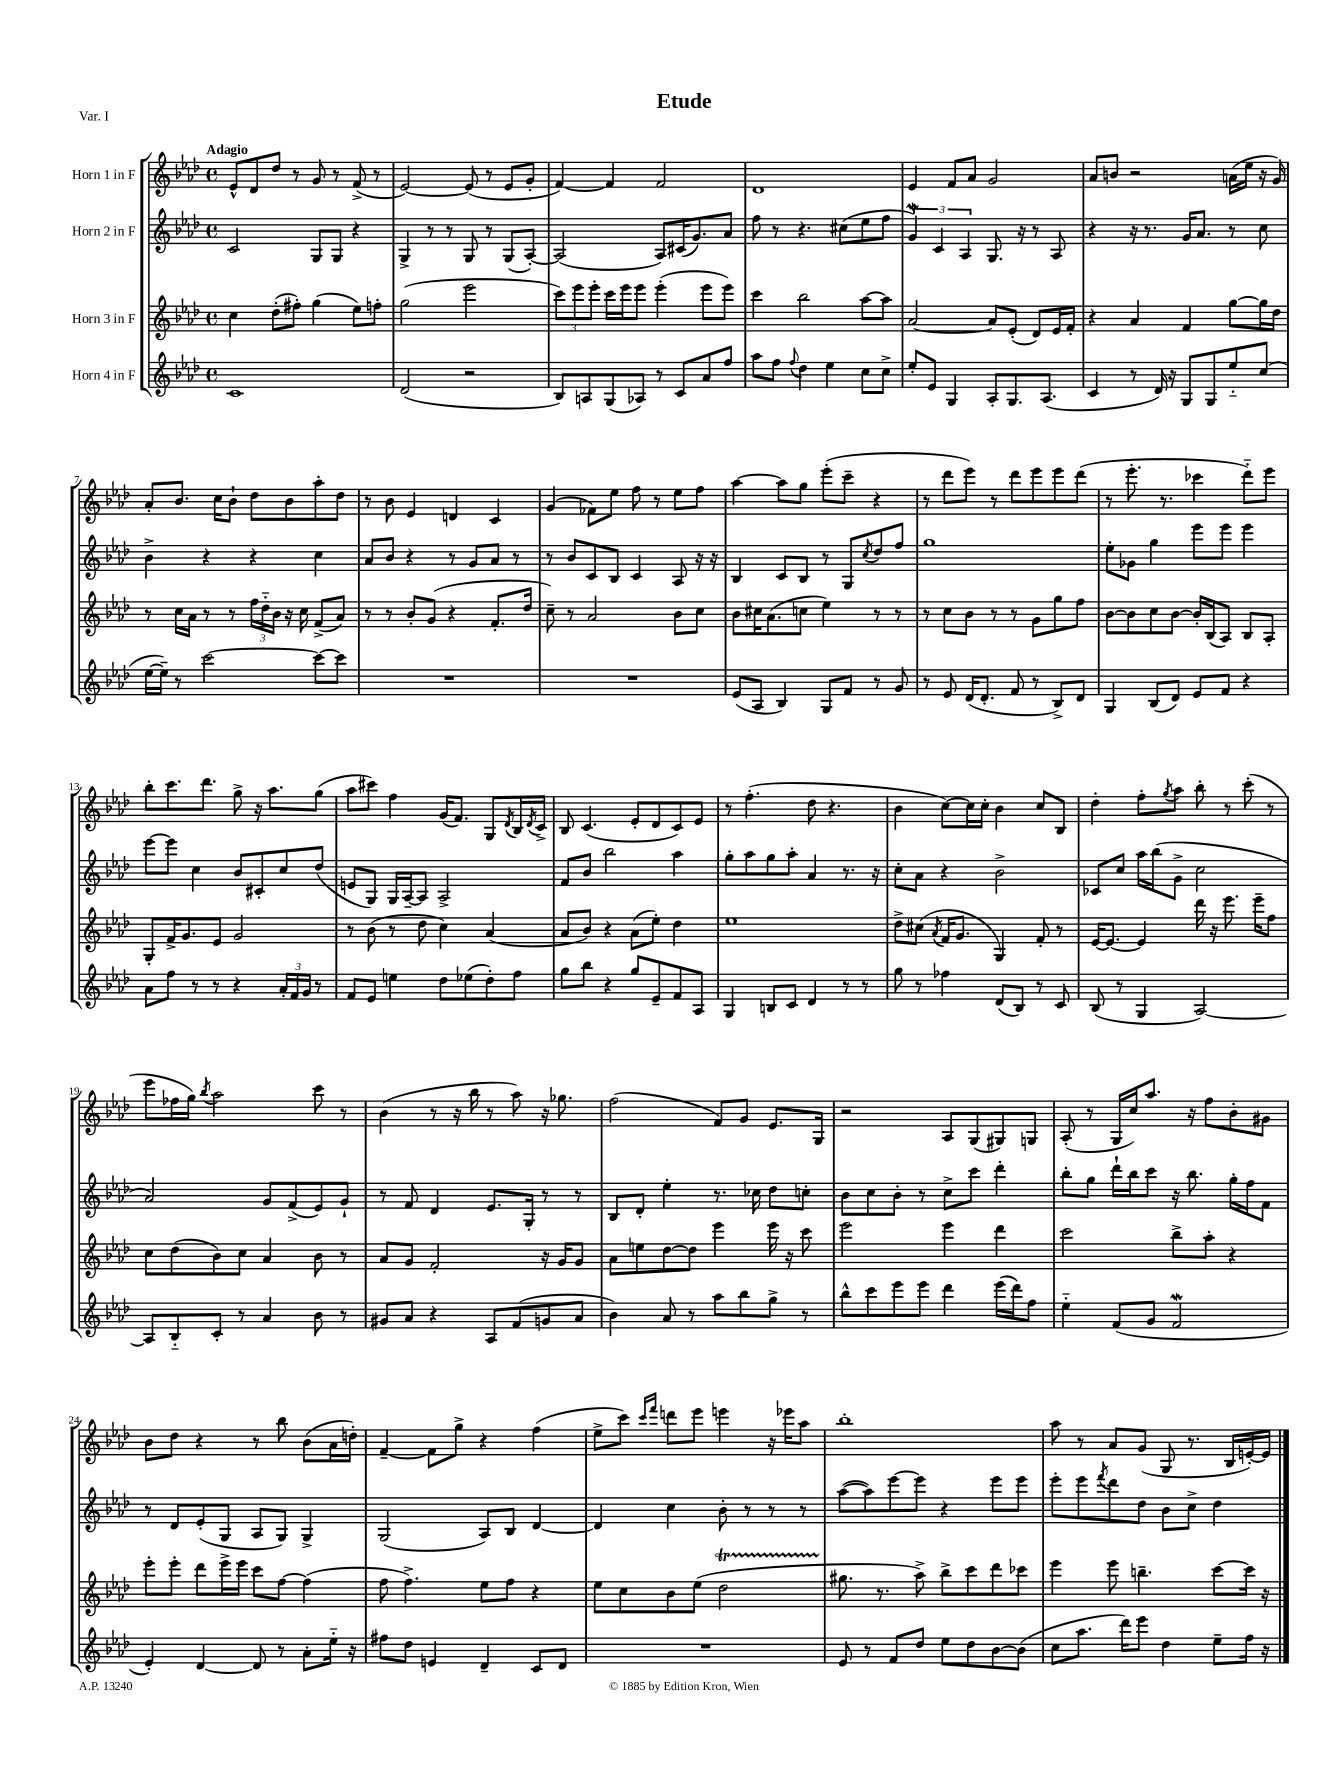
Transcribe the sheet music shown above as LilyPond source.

\header { title = "Etude" piece = "Var. I" }
<<
\new StaffGroup <<
\new Staff = "s0" \with { instrumentName = "Horn 1 in F" } {
    \clef treble \key aes \major \defaultTimeSignature \time 4/4 \tempo "Adagio"
    ees'8-^ des'8 des''8 r8 g'8 r8 f'8->( r8 |
    ees'2~) ees'8( r8 ees'8 g'8-. |
    f'4~) f'4 f'2 |
    des'1 |
    ees'4 f'8 aes'8 g'2 |
    aes'8 b'8 r2 a'16( ees''16 r16 g'16) |
    aes'8-. bes'8. c''16 bes'8-! des''8 bes'8 aes''8-. des''8 |
    r8 bes'8 ees'4 d'4 c'4 |
    g'4( fes'8) ees''8 f''8 r8 ees''8 f''8 |
    aes''4~ aes''8 g''8 ees'''8-.( c'''8-- r4 |
    r8 des'''8 ees'''8) r8 des'''8 ees'''8 ees'''8 des'''8( |
    r8 ees'''8.-. r8. ces'''4 des'''8-_) ees'''8 |
    bes''8-. c'''8. des'''8. g''8-> r16 aes''8. g''8( |
    aes''8 cis'''8) f''4 g'16( f'8.) g8 \acciaccatura { des'8 } bes16 \acciaccatura { des'8 } c'16-> |
    bes8 c'4.( ees'8-. des'8 c'8) ees'8 |
    r8 f''4.-.( des''8 r4. |
    bes'4 c''8~) c''16 c''16-. bes'4 c''8 bes8 |
    des''4-. f''8-. \acciaccatura { g''8 } aes''8 bes''8-. r8 c'''8-.( r8 |
    ees'''8 fes''16 g''16) \acciaccatura { bes''8 } aes''2 c'''8 r8 |
    bes'4( r8 r16 bes''16 r8 aes''8) r16 ges''8. |
    f''2( f'8) g'8 ees'8. g16 |
    r2 aes8 g8( gis8) g8 |
    aes8-.( r8 g16 c''16) aes''8. r16 f''8 bes'8-. gis'8 |
    bes'8 des''8 r4 r8 bes''8 bes'8( aes'16 d''16-.) |
    f'4~-- f'8 g''8-> r4 f''4( |
    ees''8-> c'''8) \grace { c'''16 f'''16 } d'''8 ees'''8 e'''4 r16 ees'''16 aes''8 |
    bes''1-. |
    aes''8 r8 aes'8 g'8( g8 r8. bes16 e'16~-.) e'16 \bar "|." |
}
\new Staff = "s1" \with { instrumentName = "Horn 2 in F" } {
    \clef treble \key aes \major \defaultTimeSignature \time 4/4
    c'2 g8 g8 r4 |
    g4-> r8 r8 g8 r8 g8( aes8~-.) |
    aes2( aes8) cis'16( g'8.) aes'8 |
    f''8 r8 r4. cis''8( ees''8 f''8 |
    \tuplet 3/2 { g'4\mordent) c'4 aes4 } g8. r16 r8 aes8 |
    r4 r16 r8. g'16 aes'8. r8 c''8 |
    bes'4-> r4 r4 c''4 |
    aes'8 bes'8 r4 r8 g'8 aes'8 r8 |
    r8 bes'8 c'8 bes8 c'4 aes8 r16 r16 |
    bes4 c'8 bes8 r8 g8 \acciaccatura { c''8 } des''8 f''8 |
    g''1 |
    ees''8-. ges'8 g''4 ees'''8 ees'''8 ees'''4 |
    ees'''8~ ees'''8 c''4 bes'8 cis'8-. c''8 des''8( |
    e'8 g8) g16 aes16~-- aes8 aes2-> |
    f'8 bes'8 bes''2 aes''4 |
    g''8-. aes''8 g''8 aes''8-. aes'4 r8. r16 |
    c''8-. aes'8 r4 bes'2-> |
    ces'8 c''8 aes''16 bes''16( g'8-> c''2 |
    aes'2) g'8 f'8->( ees'8) g'8-! |
    r8 f'8 des'4 ees'8. g16-. r8 r8 |
    bes8 des'8-. ees''4-. r8. ces''16 des''8 c''8-. |
    bes'8 c''8 bes'8-. r8 c''8-> c'''8 des'''4-. |
    bes''8-. g''8 des'''16-! bes''16 c'''8 r16 bes''8. g''16-. f''16 f'8 |
    r8 des'8 ees'8-.( g8 aes8 g8) g4-> |
    g2( aes8) bes8 des'4~ |
    des'4 c''4 bes'8-. r8 r8 r8 |
    aes''8~( aes''8) ees'''8~ ees'''8 r4 ees'''8 ees'''8 |
    ees'''8-. ees'''8 \acciaccatura { f'''8 } des'''8 des''8 bes'8 c''8-> des''4 \bar "|." |
}
\new Staff = "s2" \with { instrumentName = "Horn 3 in F" } {
    \clef treble \key aes \major \defaultTimeSignature \time 4/4
    c''4 des''8-.( fis''8-.) g''4( ees''8) f''8-. |
    g''2( ees'''2 |
    \tuplet 3/2 { c'''8) ees'''8 ees'''8-. } c'''16 ees'''16 ees'''8 ees'''4-.( ees'''8 ees'''8) |
    c'''4 bes''2 aes''8~ aes''8 |
    aes'2~ aes'8 ees'8-.( des'8) ees'16 f'16-. |
    r4 aes'4 f'4 g''8~ g''16 des''16 |
    r8 c''16 aes'16 r8 r8 \tuplet 3/2 { f''16 des''16-_ bes'16 } r16 c''16 f'8->( aes'8) |
    r8 r8 bes'8-. g'8( r4 f'8.-. des''16 |
    c''8--) r8 aes'2 bes'8 c''8 |
    bes'8 cis''16 aes'8.( c''8 ees''4) r8 r8 |
    r8 c''8 bes'8 r8 r8 g'8 g''8 f''8 |
    bes'8~ bes'8 c''8 bes'8~ bes'16-. bes16( aes8) bes8 aes8-. |
    g8-. f'16-> g'8. ees'8 g'2 |
    r8 bes'8( r8 des''8 c''4) aes'4( |
    aes'8 bes'8) r4 aes'8( ees''8-.) des''4 |
    ees''1 |
    des''8-> cis''8( \acciaccatura { aes'8 } f'16 g'8. g4) f'8-. r8 |
    ees'16~ ees'8.~ ees'4 des'''16 r16 ees'''8. ees'''16-- f''8 |
    c''8 des''8( bes'8) c''8 aes'4 bes'8 r8 |
    aes'8 g'8 f'2-. r16 g'16 g'8 |
    aes'8 e''8 des''8~ des''8 ees'''4 ees'''16 r16 c'''8 |
    ees'''2 ees'''4 des'''4 |
    c'''2 bes''8-> aes''8-. r4 |
    ees'''8-. ees'''8-. des'''8 ees'''16-> ees'''16 c'''8 f''8~ f''4( |
    f''8 f''4.->) ees''8 f''8 r4 |
    ees''8 c''8 bes'8 ees''8( des''2\startTrillSpan |
    gis''8.\stopTrillSpan r8. aes''8->) bes''8-> c'''8 des'''8 ces'''8 |
    ees'''4 ees'''8 b''4.-- c'''8~ c'''16 r16 \bar "|." |
}
\new Staff = "s3" \with { instrumentName = "Horn 4 in F" } {
    \clef treble \key aes \major \defaultTimeSignature \time 4/4
    c'1 |
    des'2( r2 |
    bes8) a8 g8( aes8) r8 c'8 aes'8 f''8 |
    aes''8 f''8 \appoggiatura { f''8 } des''4 ees''4 c''8 c''8-> |
    ees''8-. ees'8 g4 aes8-. g8. aes8.( |
    c'4 r8 des'16) r16 g8 g8 ees''8-_ c''8( |
    ees''16~ ees''16--) r8 c'''2~ c'''8~ c'''8 |
    R1 |
    R1 |
    ees'8( aes8 bes4) g8 f'8 r8 g'8 |
    r8 ees'8 des'16( des'8.-. f'8 r8 bes8->) des'8 |
    g4 bes8( des'8) ees'8 f'8 r4 |
    aes'8 f''8 r8 r8 r4 \tuplet 3/2 { aes'16-. f'16 g'16 } r8 |
    f'8 ees'8 e''4 des''8 ees''8( des''8-.) f''8 |
    g''8 bes''8 r4 g''8 ees'8-- f'8 aes8 |
    g4 b8 c'8 des'4 r8 r8 |
    g''8 r8 fes''4 des'8( bes8) r8 c'8 |
    bes8( r8 g4 aes2~) |
    aes8 bes8-_ c'8-. r8 aes'4 bes'8 r8 |
    gis'8 aes'8 r4 aes8 f'8( g'8 aes'8 |
    bes'4) aes'8 r8 aes''8 bes''8 g''8-> r8 |
    bes''8-^ c'''8 ees'''8 ees'''8 des'''4 ees'''16( des'''16) f''8 |
    ees''4-_ f'8( g'8 f'2\mordent |
    ees'4-.) des'4~ des'8 r8 aes'8-. ees''16-_ r16 |
    fis''8 des''8 e'4 des'4-- c'8 des'8 |
    R1 |
    ees'8 r8 f'8 des''8 ees''8 des''8 bes'8~ bes'8( |
    c''8 aes''8. des'''16) ees'''8 des''4 ees''8-- f''16 r16 \bar "|." |
}
>>
>>
